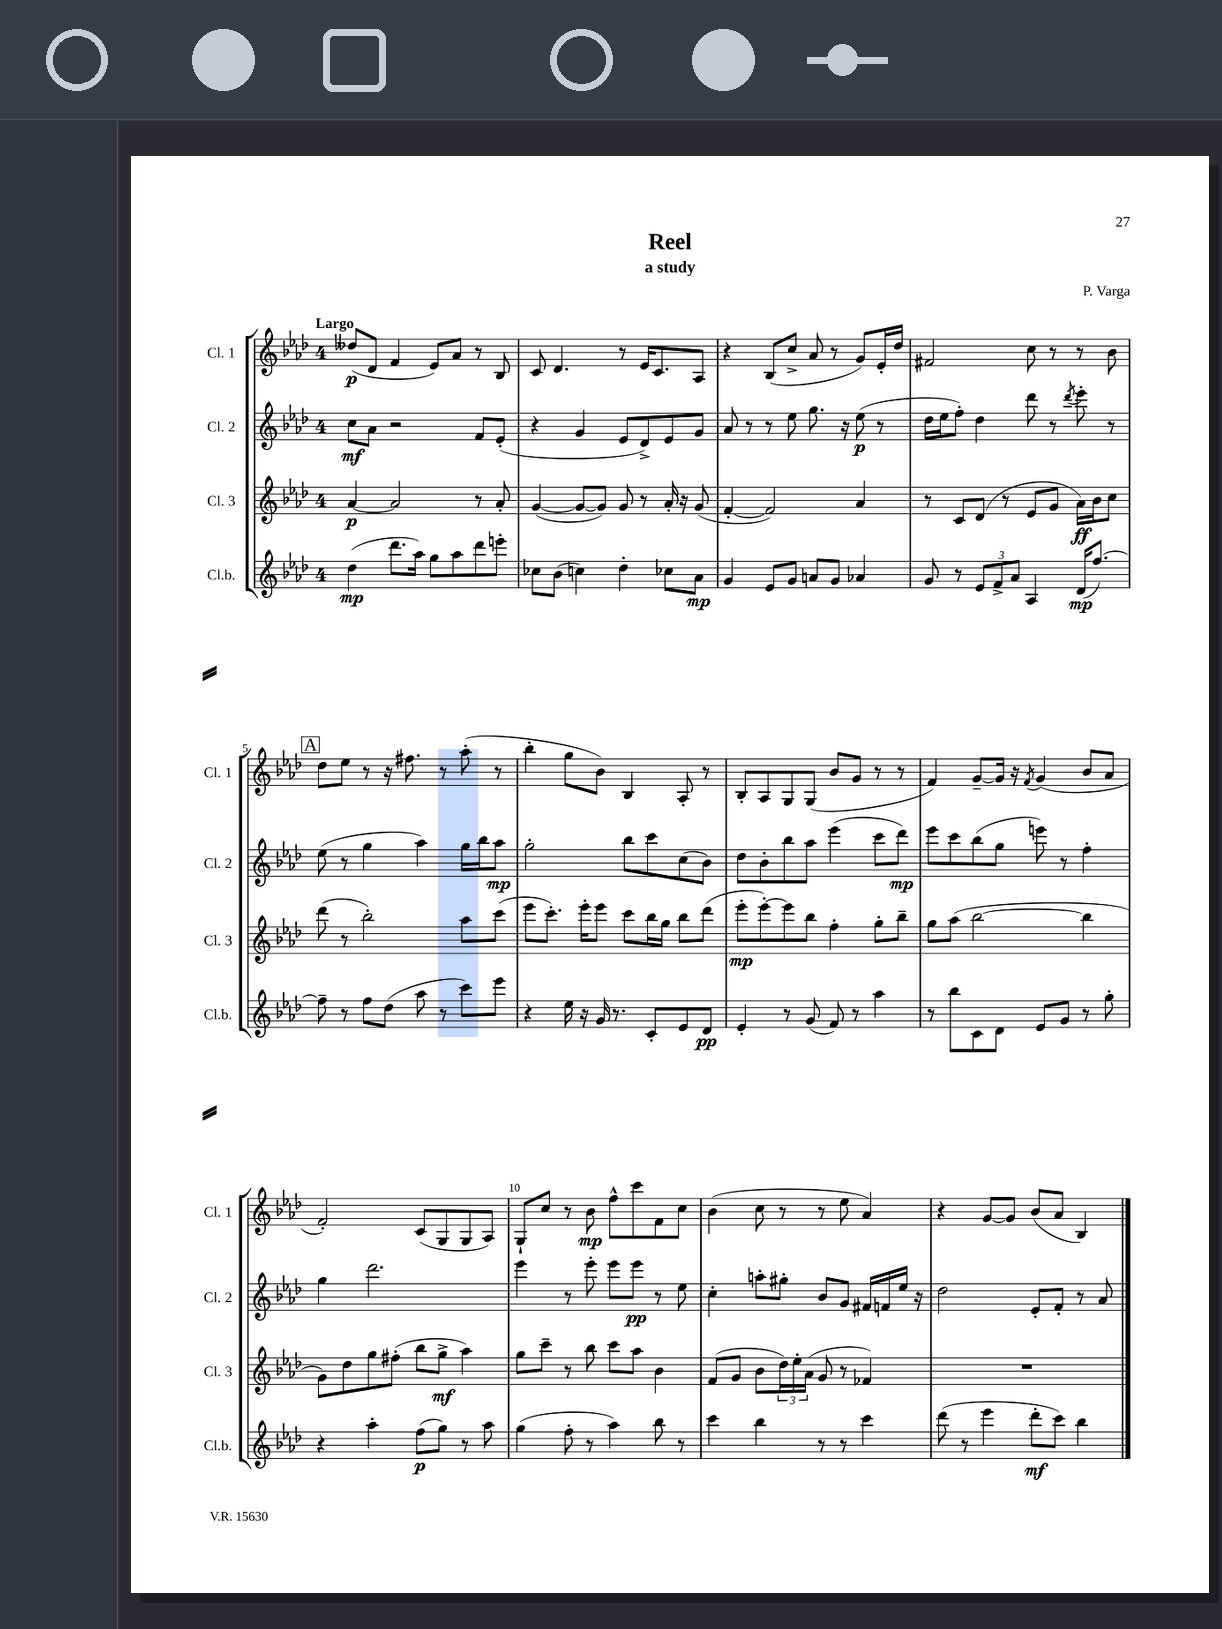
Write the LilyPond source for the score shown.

\header { title = "Reel" composer = "P. Varga" subtitle = "a study" }
<<
\new StaffGroup <<
\new Staff = "s0" \with { instrumentName = "Cl. 1" shortInstrumentName = "Cl. 1" } {
    \clef treble \key aes \major \once \override Staff.TimeSignature.style = #'single-digit \time 4/4 \tempo "Largo"
    deses''8\p( des'8 f'4 ees'8) aes'8 r8 bes8 |
    c'8 des'4. r8 ees'16 c'8. aes8 |
    r4 bes8( c''8-> aes'8 r8 g'8) ees'16-. des''16 |
    fis'2 c''8 r8 r8 bes'8 |
    \mark \markup { \box "A" } des''8 ees''8 r8 r16 fis''8. r8 aes''8-.( r8 |
    bes''4-. g''8 bes'8) bes4 aes8-. r8 |
    bes8-. aes8 g8 g8( bes'8 g'8 r8 r8 |
    f'4) g'8~-- g'16 r16 \acciaccatura { f'8 } g'4( bes'8 aes'8 |
    f'2-.) c'8( g8 g8 aes8) |
    g8-! c''8 r8 bes'8\mp f''8-^ c'''8 f'8 c''8 |
    bes'4( c''8 r8 r8 ees''8 aes'4) |
    r4 g'8~ g'8 bes'8( aes'8 bes4) \bar "|." |
}
\new Staff = "s1" \with { instrumentName = "Cl. 2" shortInstrumentName = "Cl. 2" } {
    \clef treble \key aes \major \once \override Staff.TimeSignature.style = #'single-digit \time 4/4
    c''8\mf aes'8 r2 f'8 ees'8-.( |
    r4 g'4 ees'8 des'8->) ees'8 g'8 |
    aes'8 r8 r8 ees''8 g''8. r16 ees''8\p( r8 |
    des''16 ees''16 f''8-.) des''4 des'''8 r8 \acciaccatura { des'''8 } ees'''8-. r8 |
    \mark \markup { \box "A" } ees''8( r8 g''4 aes''4) g''16 bes''16 aes''8\mp |
    g''2-. bes''8 c'''8 c''8( bes'8) |
    des''8 bes'8-. bes''8 aes''8 ees'''4( c'''8 des'''8\mp) |
    ees'''8 c'''8 bes''8( g''8 e'''8) r8 f''4-. |
    g''4 des'''2. |
    ees'''4 r8 ees'''8-. ees'''8 ees'''8\pp r8 ees''8 |
    c''4-. a''8-. gis''8-. bes'8 g'8 fis'16 f'16 ees''16 r16 |
    des''2 ees'8-. f'8-. r8 aes'8 \bar "|." |
}
\new Staff = "s2" \with { instrumentName = "Cl. 3" shortInstrumentName = "Cl. 3" } {
    \clef treble \key aes \major \once \override Staff.TimeSignature.style = #'single-digit \time 4/4
    aes'4~\p aes'2 r8 aes'8-. |
    g'4~( g'8~ g'8) g'8 r8 aes'16-. r16 g'8( |
    f'4~-. f'2) aes'4 |
    r8 c'8 des'8( r8 ees'8 g'8 aes'16\ff) bes'16 c''8 |
    \mark \markup { \box "A" } des'''8( r8 bes''2-.) aes''8 c'''8( |
    ees'''8 c'''8.-.) ees'''16-. ees'''8 c'''8 bes''16 g''16 bes''8 des'''8( |
    ees'''8-.\mp ees'''8~-.) ees'''8 bes''8 f''4-. g''8-. bes''8-- |
    g''8 aes''8( bes''2~ bes''4 |
    g'8) des''8 g''8 fis''8-.( bes''8 g''8->\mf aes''4) |
    g''8 c'''8-- r8 bes''8 c'''8 aes''8 bes'4 |
    f'8( g'8 bes'8 \tuplet 3/2 { des''16) ees''16-. aes'16( } g'8 r8 fes'4) |
    R1 \bar "|." |
}
\new Staff = "s3" \with { instrumentName = "Cl.b." shortInstrumentName = "Cl.b." } {
    \clef treble \key aes \major \once \override Staff.TimeSignature.style = #'single-digit \time 4/4
    des''4\mp( des'''8. aes''16) g''8 aes''8 des'''8 e'''8-. |
    ces''8 bes'8( c''4) des''4-. ces''8 aes'8\mp |
    g'4 ees'8 g'8 a'8 g'8 aes'4 |
    g'8 r8 \tuplet 3/2 { ees'8 f'8-> aes'8 } aes4 des'16\mp( f''8.~) |
    \mark \markup { \box "A" } f''8-- r8 f''8 des''8( aes''8 r8 c'''8) ees'''8 |
    r4 ees''16 r16 g'16 r8. c'8-. ees'8 des'8\pp |
    ees'4-. r8 g'8( f'8) r8 aes''4 |
    r8 bes''8 c'8 des'8 ees'8 g'8 r8 g''8-. |
    r4 aes''4-. f''8\p( g''8) r8 aes''8 |
    g''4( f''8-. r8 aes''4) bes''8 r8 |
    c'''4 bes''4 r8 r8 c'''4 |
    des'''8( r8 ees'''4 des'''8-.\mf c'''8) bes''4 \bar "|." |
}
>>
>>
\layout { \context { \Score \override BarNumber.break-visibility = ##(#f #t #t) barNumberVisibility = #(every-nth-bar-number-visible 5) } }
